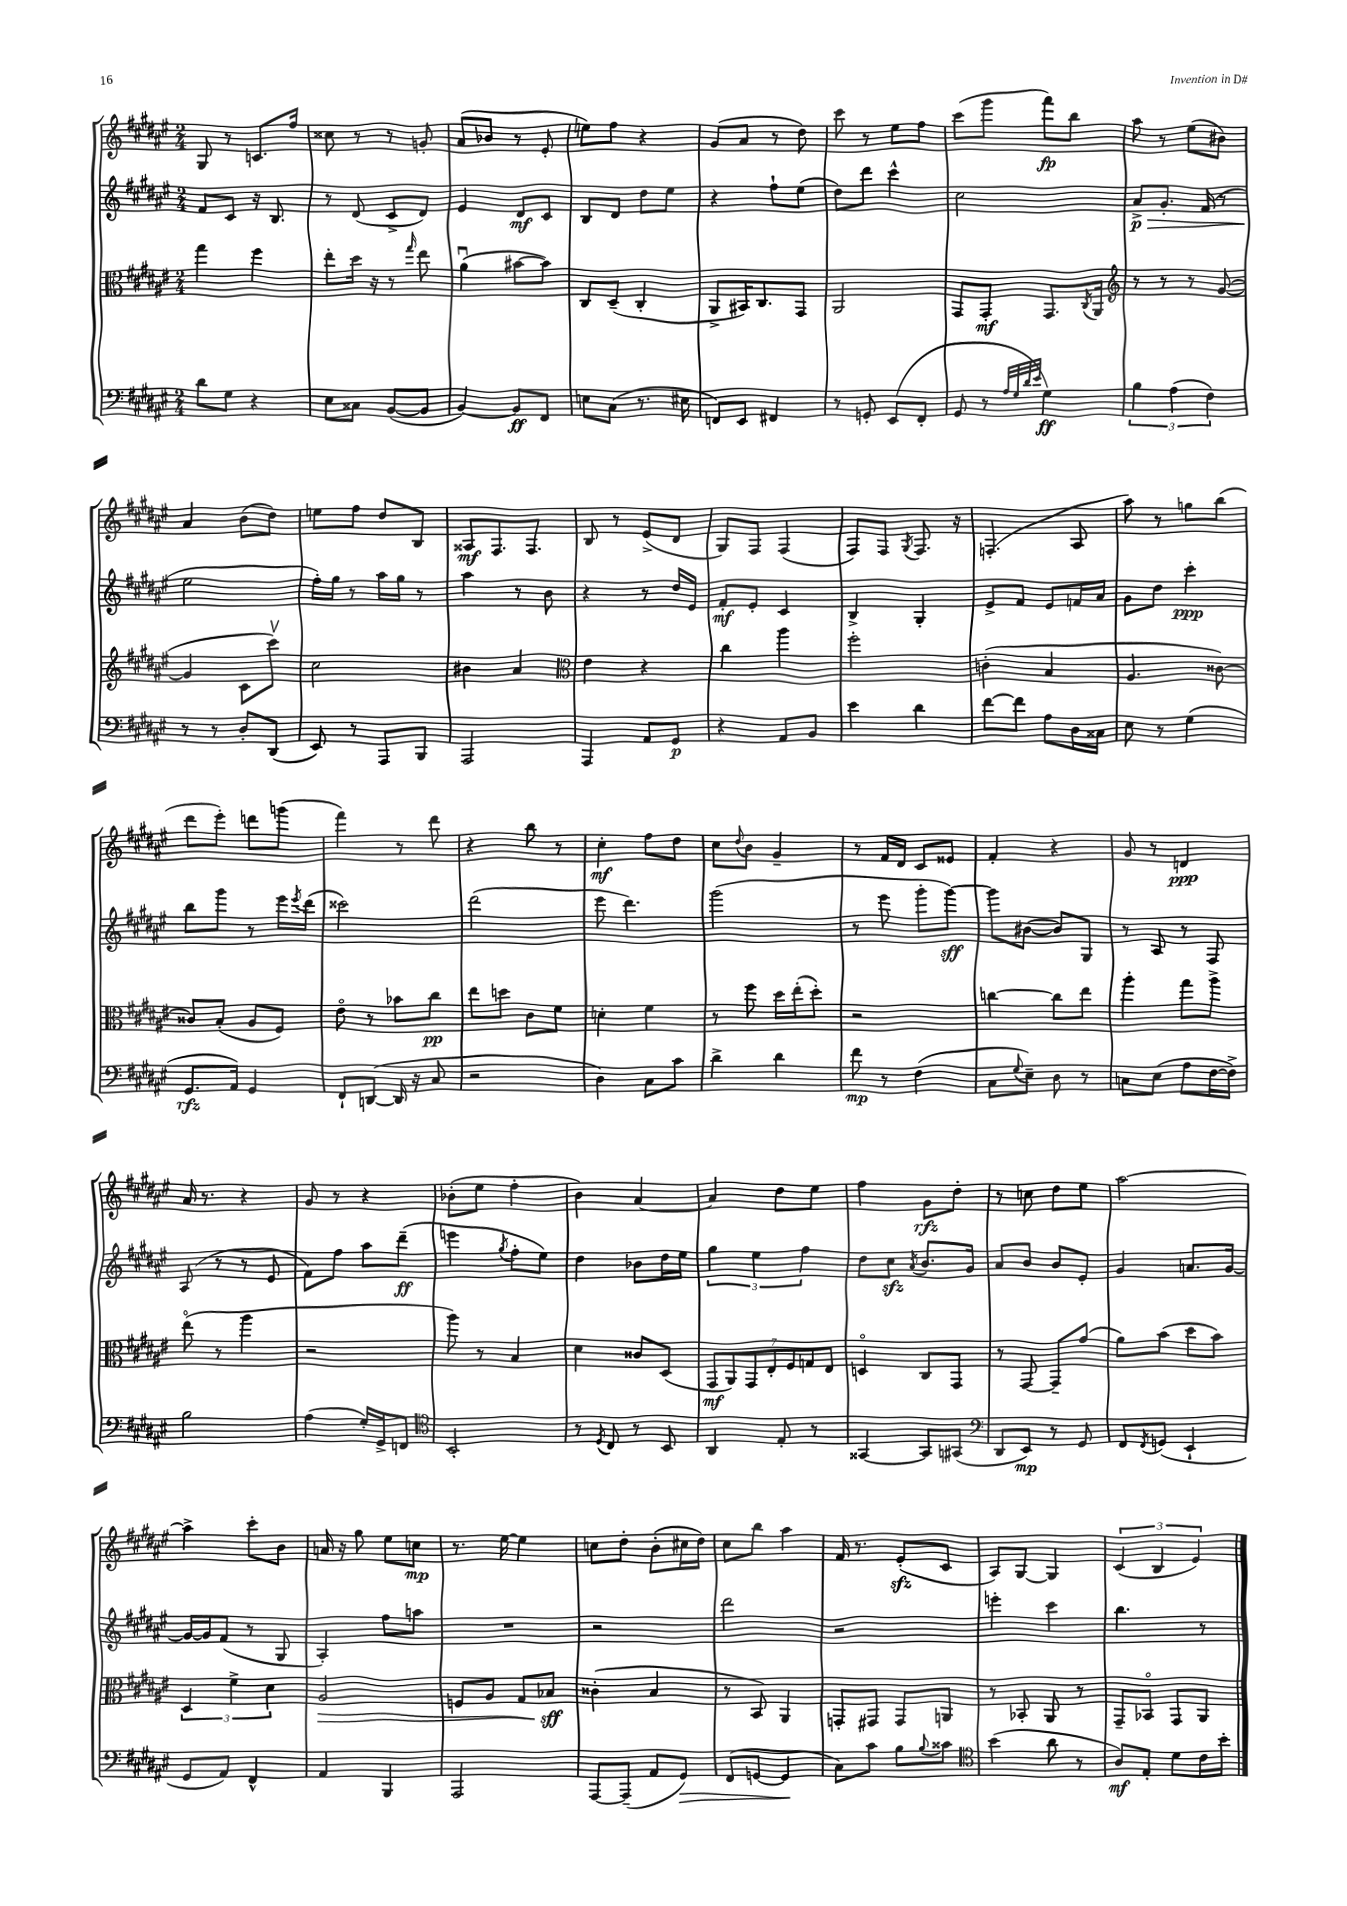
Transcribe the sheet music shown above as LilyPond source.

<<
\new StaffGroup <<
\new Staff = "s0" {
    \clef treble \key fis \major \numericTimeSignature \time 2/4
    gis8 r8 c'8. fis''16 |
    cisis''8 r8 r8 g'8-. |
    ais'8( bes'8 r8 eis'8-. |
    e''8) fis''8 r4 |
    gis'8( ais'8 r8 dis''8) |
    cis'''8 r8 eis''8 fis''8 |
    cis'''8( gis'''8 fis'''8\fp) b''8 |
    ais''8 r8 eis''8( bis'8) |
    ais'4 b'8( dis''8) |
    e''8 fis''8 dis''8 b8 |
    aisis8\mf fis8. fis8. |
    b8 r8 eis'8->( dis'8 |
    gis8) fis8 fis4( |
    fis8) fis8 \acciaccatura { gis8 } fis8. r16 |
    f4.-.( ais8 |
    ais''8) r8 g''8 b''8( |
    dis'''8 eis'''8-.) d'''8 g'''8( |
    fis'''4) r8 dis'''8 |
    r4 b''8 r8 |
    cis''4-.\mf fis''8 dis''8 |
    cis''8 \appoggiatura { dis''8 } b'8 gis'4-- |
    r8 fis'16 dis'16 cis'8 eisis'8 |
    fis'4-. r4 |
    gis'8 r8 d'4\ppp |
    ais'16 r8. r4 |
    gis'8 r8 r4 |
    bes'8-.( eis''8 fis''4-. |
    b'4) ais'4~ |
    ais'4 dis''8 eis''8 |
    fis''4 gis'8\rfz dis''8-. |
    r8 c''8 dis''8 eis''8 |
    ais''2~ |
    ais''4-> cis'''8-. b'8 |
    a'16 r16 gis''8 eis''8 c''8\mp |
    r8. eis''16~ eis''4 |
    c''8 dis''8-. b'8-.( cis''16 dis''16) |
    cis''8 b''8 ais''4 |
    fis'16 r8. eis'8-.\sfz( cis'8 |
    ais8) gis8~ gis4 |
    \tuplet 3/2 { cis'4( b4 eis'4) } \bar "|." |
}
\new Staff = "s1" {
    \clef treble \key fis \major \numericTimeSignature \time 2/4
    fis'8 cis'8 r16 b8. |
    r8 dis'8( cis'8-> dis'8) |
    eis'4 dis'8\mf cis'8 |
    b8 dis'8 dis''8 eis''8 |
    r4 fis''8-! eis''8( |
    dis''8) dis'''8 cis'''4-^ |
    cis''2 |
    ais'8->\p\> gis'8.-. fis'16( r8 |
    eis''2\! |
    fis''16-.) gis''16 r8 ais''16 gis''16 r8 |
    ais''4 r8 b'8 |
    r4 r8 dis''16 eis'16 |
    fis'8-.\mf eis'8-. cis'4 |
    b4-> gis4-. |
    eis'8-> fis'8 eis'8 f'16 ais'16 |
    gis'8 dis''8 cis'''4-.\ppp |
    b''8 gis'''8 r8 eis'''16 \acciaccatura { eis'''8 } dis'''16( |
    cisis'''2) |
    dis'''2( |
    eis'''8 dis'''4.) |
    gis'''2( |
    r8 eis'''8 gis'''8-. gis'''8~\sff) |
    gis'''8 bis'8~( bis'8) gis8 |
    r8 ais8 r8 fis8 |
    ais8( r8 r8 eis'8 |
    fis'8) fis''8 ais''8 dis'''8--\ff( |
    e'''4 \acciaccatura { gis''8 } fis''8-. eis''8) |
    dis''4 bes'8 dis''16 eis''16 |
    \tuplet 3/2 { gis''4 eis''4 fis''4 } |
    dis''8 cis''8\sfz \acciaccatura { ais'8 } b'8. gis'16 |
    ais'8 b'8 b'8 eis'8-. |
    gis'4 a'8. gis'16~ |
    gis'16~ gis'16 fis'8( r8 gis8 |
    ais4-.) fis''8 a''8 |
    R2 |
    r2 |
    dis'''2 |
    r2 |
    e'''4-. cis'''4 |
    b''4. r8 \bar "|." |
}
\new Staff = "s2" {
    \clef alto \key fis \major \numericTimeSignature \time 2/4
    gis''4 fis''4 |
    eis''8-. dis''16 r16 r8 \grace { gis''16 } eis''8 |
    ais'4\downbow( bis'8~ bis'8) |
    cis8 dis8--( cis4-. |
    ais,8-> bis,16) cis8. gis,8 |
    ais,2 |
    gis,8 gis,8-.\mf gis,8. \acciaccatura { cis8 } ais,16 |
    \clef treble r8 r8 r8 gis'8~( |
    gis'4 cis'8 cis'''8\upbow) |
    cis''2 |
    bis'4 ais'4 |
    \clef alto eis'4 r4 |
    cis''4 ais''4 |
    fis''2-. |
    c'4-.( b4 |
    ais4. cisis'8~) |
    cisis'8 b8-.( ais8 fis8) |
    eis'8\flageolet r8 bes'8 cis''8\pp |
    eis''8 d''8 cis'8 fis'8 |
    d'4-. fis'4 |
    r8 fis''8 dis''16 eis''16-.( dis''8-.) |
    r2 |
    c''4~ c''8 eis''8 |
    ais''4-. gis''8 ais''8-> |
    eis''8\flageolet( r8 ais''4 |
    r2 |
    ais''8) r8 b4 |
    dis'4 cisis'8 dis8( |
    \tuplet 7/4 { gis,8\mf ais,8) gis,8 eis8-. fis8 g8 eis8 } |
    d4\flageolet cis8 gis,8 |
    r8 gis,8~ gis,8-- gis'8( |
    ais'8) b'8( dis''8 b'8) |
    \tuplet 3/2 { dis4 fis'4-> dis'4 } |
    ais2\> |
    f8 ais8 gis8 bes8\sff\! |
    cisis'4-.( b4 |
    r8 b,8) ais,4 |
    g,8-. gis,8 gis,8 a,8 |
    r8 bes,8-. ais,8 r8 |
    gis,8-- bes,8\flageolet gis,8 ais,8 \bar "|." |
}
\new Staff = "s3" {
    \clef bass \key fis \major \numericTimeSignature \time 2/4
    dis'8 gis8 r4 |
    eis8 cisis8 b,8~( b,8 |
    b,4~) b,8\ff fis,8 |
    e8 cis8( r8. eis16 |
    f,8) eis,8 fis,4 |
    r8 g,8-. eis,8( fis,8-. |
    gis,8 r8 \grace { ais32 gis32 dis'32 eis'32 } gis4\ff) |
    \tuplet 3/2 { b4 ais4( fis4) } |
    r8 r8 dis8-. dis,8( |
    eis,8) r8 ais,,8 b,,8 |
    ais,,2 |
    ais,,4 ais,8 gis,8\p |
    r4 ais,8 b,8 |
    eis'4 dis'4 |
    fis'8~ fis'8 ais8 dis16 cisis16 |
    eis8 r8 gis4( |
    gis,8.\rfz ais,16) gis,4 |
    fis,8-! d,8~( d,16 r16 cis8 |
    r2 |
    dis4) cis8 cis'8 |
    dis'4-> dis'4 |
    fis'8\mp r8 fis4( |
    cis8 \appoggiatura { gis8 } eis8--) dis8 r8 |
    c8 eis8( ais8 fis16~ fis16->) |
    b2 |
    ais4( gis16-.) gis,16-> f,8 |
    \clef tenor b,2-. |
    r8 \acciaccatura { dis8 } cis8 r8 b,8 |
    ais,4 eis8-. r8 |
    gisis,4~ gisis,8 gis,8( |
    \clef bass dis,8 eis,8\mp) r8 gis,8 |
    fis,8 \acciaccatura { fis,8 } g,8( eis,4-! |
    gis,8 ais,8) fis,4-^ |
    ais,4 b,,4 |
    ais,,2 |
    ais,,8~ ais,,8--( ais,8 gis,8\>) |
    fis,8( g,8~ g,4\! |
    cis8) cis'8 b8 \appoggiatura { b8 } cisis'8 |
    \clef tenor b'4( ais'8 r8 |
    ais8\mf) eis8-. dis'8 cis'16 b'16-. \bar "|." |
}
>>
>>
\layout { \context { \Score \remove "Bar_number_engraver" } }
